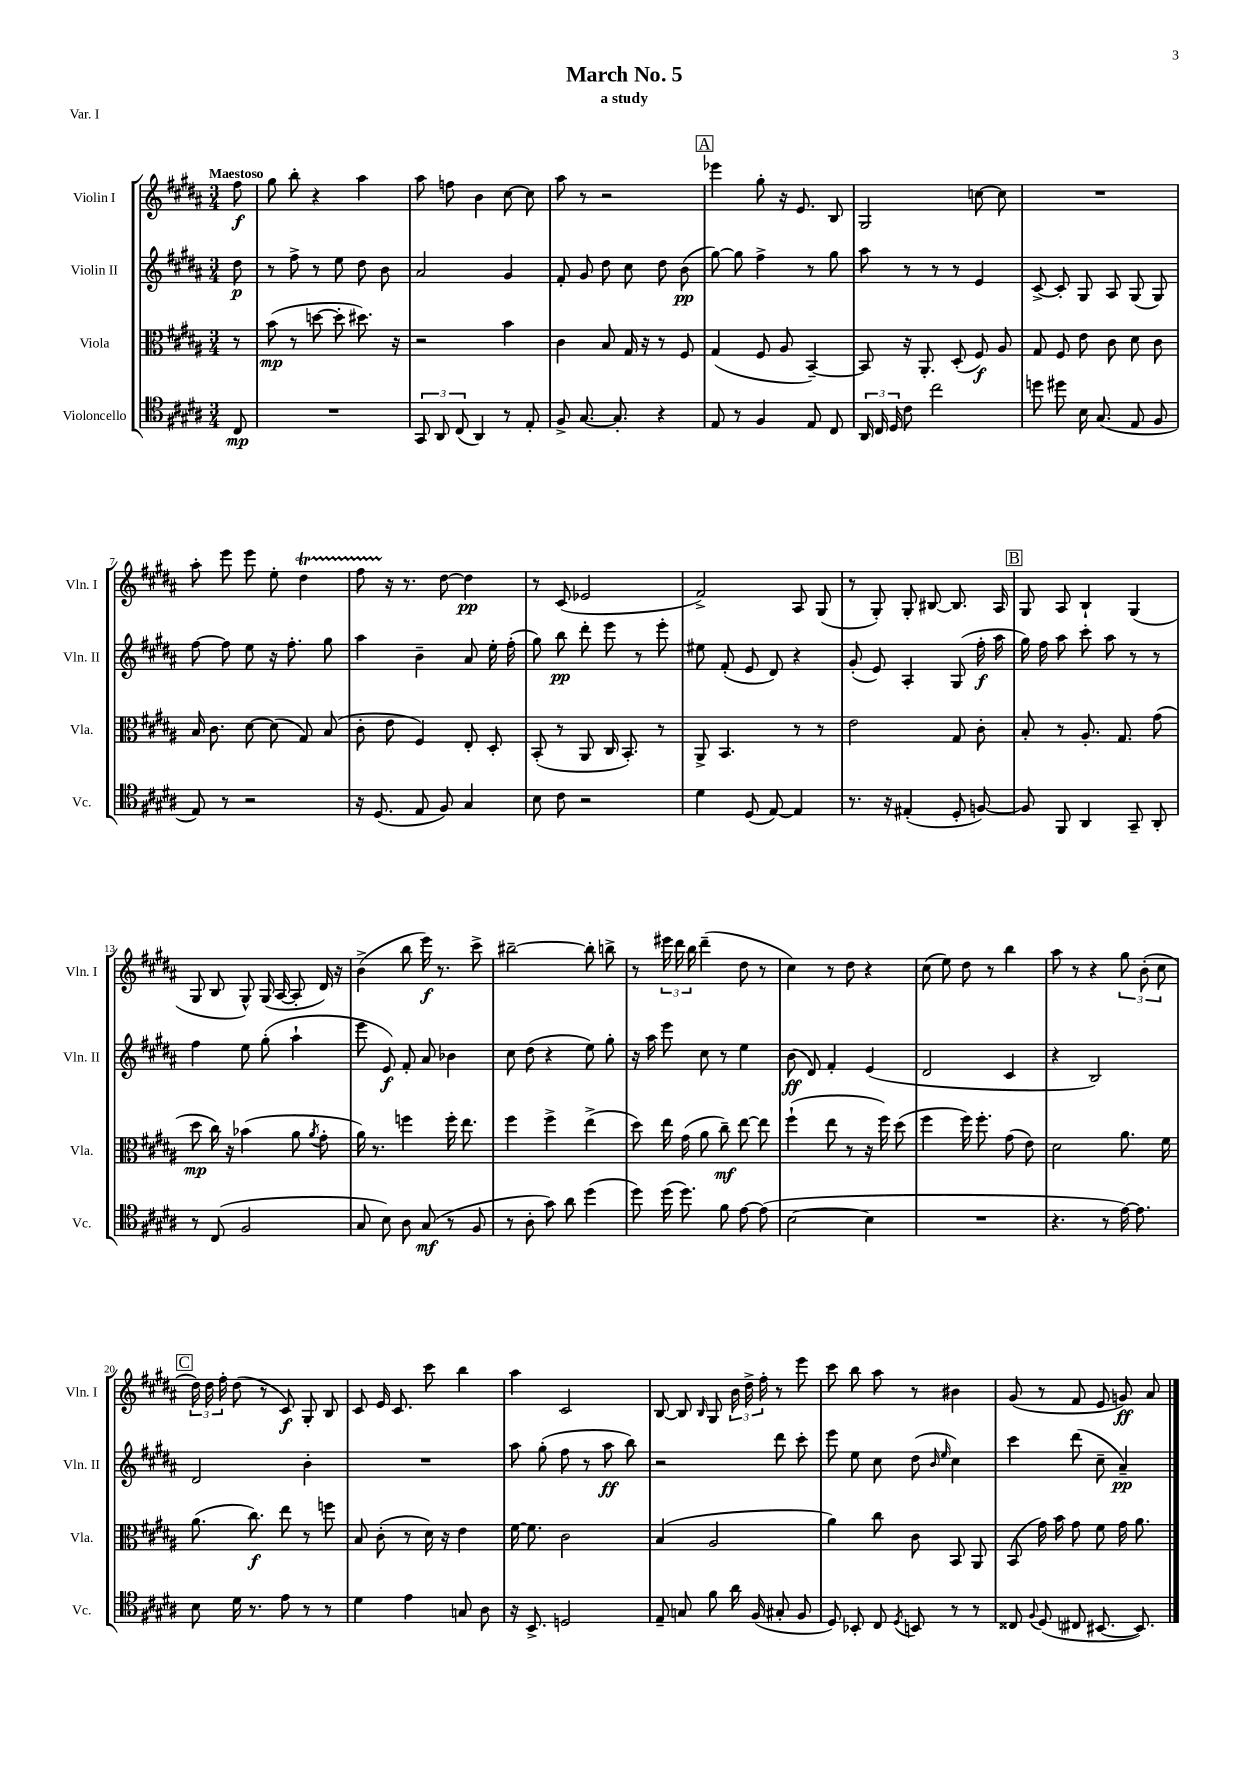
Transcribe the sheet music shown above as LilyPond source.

\header { title = "March No. 5" subtitle = "a study" piece = "Var. I" }
<<
\new StaffGroup <<
\new Staff = "s0" \with { instrumentName = "Violin I" shortInstrumentName = "Vln. I" } {
    \clef treble \key b \major \numericTimeSignature \time 3/4 \partial 8 \tempo "Maestoso"
    \autoBeamOff fis''8\f |
    gis''8 b''8-. r4 ais''4 |
    ais''8 f''8 b'4 cis''8~ cis''8 |
    ais''8 r8 r2 |
    \mark \markup { \box "A" } ees'''4 gis''8-. r16 e'8. b8 |
    gis2 c''8~ c''8 |
    R2. |
    ais''8-. e'''8 e'''8 e''8-. dis''4\startTrillSpan |
    fis''8 r16\stopTrillSpan r8. dis''8~ dis''4\pp |
    r8 cis'8( ees'2 |
    fis'2->) ais8 gis8( |
    r8 gis8-.) gis8-. bis8~ bis8. ais16 |
    \mark \markup { \box "B" } gis8 ais8 b4-! gis4( |
    gis8 b8 gis8-^) gis16( ais16~ ais8-. dis'16) r16 |
    b'4->( b''8 e'''16\f) r8. cis'''8-> |
    bis''2~-- bis''8-. b''8-> |
    r8 \tuplet 3/2 { eis'''16 dis'''16 b''16 } dis'''4--( dis''8 r8 |
    cis''4) r8 dis''8 r4 |
    cis''8( e''8) dis''8 r8 b''4 |
    ais''8 r8 r4 \tuplet 3/2 { gis''8 b'8-.( cis''8 } |
    \mark \markup { \box "C" } \tuplet 3/2 { dis''16) dis''16 fis''16-. } dis''8( r8 cis'8\f) gis8-. b8 |
    cis'8 e'16 cis'8. cis'''8 b''4 |
    ais''4 cis'2 |
    b8~ b8 \grace { b16 } gis8 \tuplet 3/2 { b'16 dis''16-> fis''16-. } r8 e'''8 |
    cis'''8 b''8 ais''8 r8 bis'4 |
    gis'8( r8 fis'8 e'8 g'8\ff) ais'8 \bar "|." |
}
\new Staff = "s1" \with { instrumentName = "Violin II" shortInstrumentName = "Vln. II" } {
    \clef treble \key b \major \numericTimeSignature \time 3/4 \partial 8
    \autoBeamOff dis''8\p |
    r8 fis''8-> r8 e''8 dis''8 b'8 |
    ais'2 gis'4 |
    fis'8-. gis'8 dis''8 cis''8 dis''8 b'8\pp( |
    \mark \markup { \box "A" } gis''8~) gis''8 fis''4-> r8 gis''8 |
    ais''8 r8 r8 r8 e'4 |
    cis'8~-> cis'8-. gis8 ais8 gis8( gis8) |
    fis''8~ fis''8 e''8 r16 fis''8.-. gis''8 |
    ais''4 b'4-- ais'8 e''16-. fis''16-.( |
    gis''8) b''8\pp dis'''8-. e'''8 r8 e'''8-. |
    eis''8 fis'8-.( e'8 dis'8) r4 |
    gis'8-.( e'8) ais4-. gis8( fis''16-.\f ais''16 |
    \mark \markup { \box "B" } gis''16) fis''16 ais''8 cis'''8-. ais''8 r8 r8 |
    fis''4 e''8 gis''8-.( ais''4-! |
    e'''8 e'8\f) fis'8-. ais'8 bes'4 |
    cis''8 dis''8( r4 e''8) gis''8-. |
    r16 ais''16 e'''8 cis''8 r8 e''4 |
    b'8\ff( dis'8) fis'4-. e'4( |
    dis'2 cis'4 |
    r4 b2) |
    \mark \markup { \box "C" } dis'2 b'4-. |
    R2. |
    ais''8 gis''8-.( fis''8 r8 ais''8\ff b''8) |
    r2 dis'''8 cis'''8-. |
    e'''8 e''8 cis''8 dis''8( \grace { b'16 e''16 } cis''4) |
    cis'''4 dis'''8( cis''8-- ais'4--\pp) \bar "|." |
}
\new Staff = "s2" \with { instrumentName = "Viola" shortInstrumentName = "Vla." } {
    \clef alto \key b \major \numericTimeSignature \time 3/4 \partial 8
    \autoBeamOff r8 |
    b'8\mp( r8 d''8~ d''8-. dis''8.) r16 |
    r2 b'4 |
    cis'4 b8 gis16 r16 r8 fis8 |
    \mark \markup { \box "A" } gis4( fis8 ais8 b,4~--) |
    b,8 r16 ais,8.-. dis8-.( fis8\f) ais8 |
    gis8 fis8 e'8 cis'8 dis'8 cis'8 |
    b16 cis'8. dis'8~ dis'8( gis8) b8( |
    cis'8-. e'8 fis4) e8-. dis8-. |
    b,8-.( r8 ais,8 cis16 b,8.-.) r8 |
    ais,8-> b,4. r8 r8 |
    e'2 gis8 cis'8-. |
    \mark \markup { \box "B" } b8-. r8 ais8.-. gis8. gis'8( |
    dis''8\mp cis''16) r16 bes'4( ais'8 \acciaccatura { ais'8 } gis'8-. |
    ais'16) r8. f''4 f''16-. e''8. |
    fis''4 fis''4-> e''4->( |
    dis''8) e''16 gis'16( ais'8 cis''8--\mf) e''8~ e''8 |
    fis''4-!( e''8 r8 r16 fis''16) dis''8( |
    fis''4 fis''16) fis''8.-. gis'8( e'8) |
    dis'2 ais'8. fis'16 |
    \mark \markup { \box "C" } ais'8.( cis''8.\f) e''8 r8 f''8 |
    b8 cis'8-.( r8 dis'16) r16 e'4 |
    fis'16~ fis'8. cis'2 |
    b4( ais2 |
    ais'4) cis''8 cis'8 b,8 ais,8 |
    b,8( gis'16) b'16 gis'8 fis'8 gis'16 ais'8. \bar "|." |
}
\new Staff = "s3" \with { instrumentName = "Violoncello" shortInstrumentName = "Vc." } {
    \clef tenor \key b \major \numericTimeSignature \time 3/4 \partial 8
    \autoBeamOff cis8\mp |
    R2. |
    \tuplet 3/2 { gis,8 ais,8 cis8( } ais,4) r8 e8-. |
    fis8-> gis8.~ gis8.-. r4 |
    \mark \markup { \box "A" } e8 r8 fis4 e8 cis8 |
    \tuplet 3/2 { ais,16 cis16 dis16 } cis'8 cis''2 |
    d''8 dis''8 b16 gis8.( e8 fis8 |
    e8) r8 r2 |
    r16 dis8.( e8 fis8) gis4 |
    b8 cis'8 r2 |
    dis'4 dis8( e8~) e4 |
    r8. r16 eis4-.( dis8-. f8~) |
    \mark \markup { \box "B" } f8 fis,8 ais,4 gis,8-- ais,8-. |
    r8 cis8( fis2 |
    gis8 b8) ais8 gis8\mf( r8 fis8 |
    r8 ais8-. gis'8) ais'8 dis''4( |
    dis''8) dis''16( dis''8.) fis'8 e'8~ e'8( |
    b2~ b4 |
    R2. |
    r4. r8 e'16~) e'8. |
    \mark \markup { \box "C" } b8 dis'16 r8. e'8 r8 r8 |
    dis'4 e'4 g8 ais8 |
    r16 b,8.-> d2 |
    e8-- g8 fis'8 ais'16 fis16( gis8-. fis8 |
    dis8) bes,8-. cis8 \acciaccatura { dis8 } b,8 r8 r8 |
    cisis8 \appoggiatura { fis8 } dis8( cis8 bis,8.~ bis,8.) \bar "|." |
}
>>
>>
